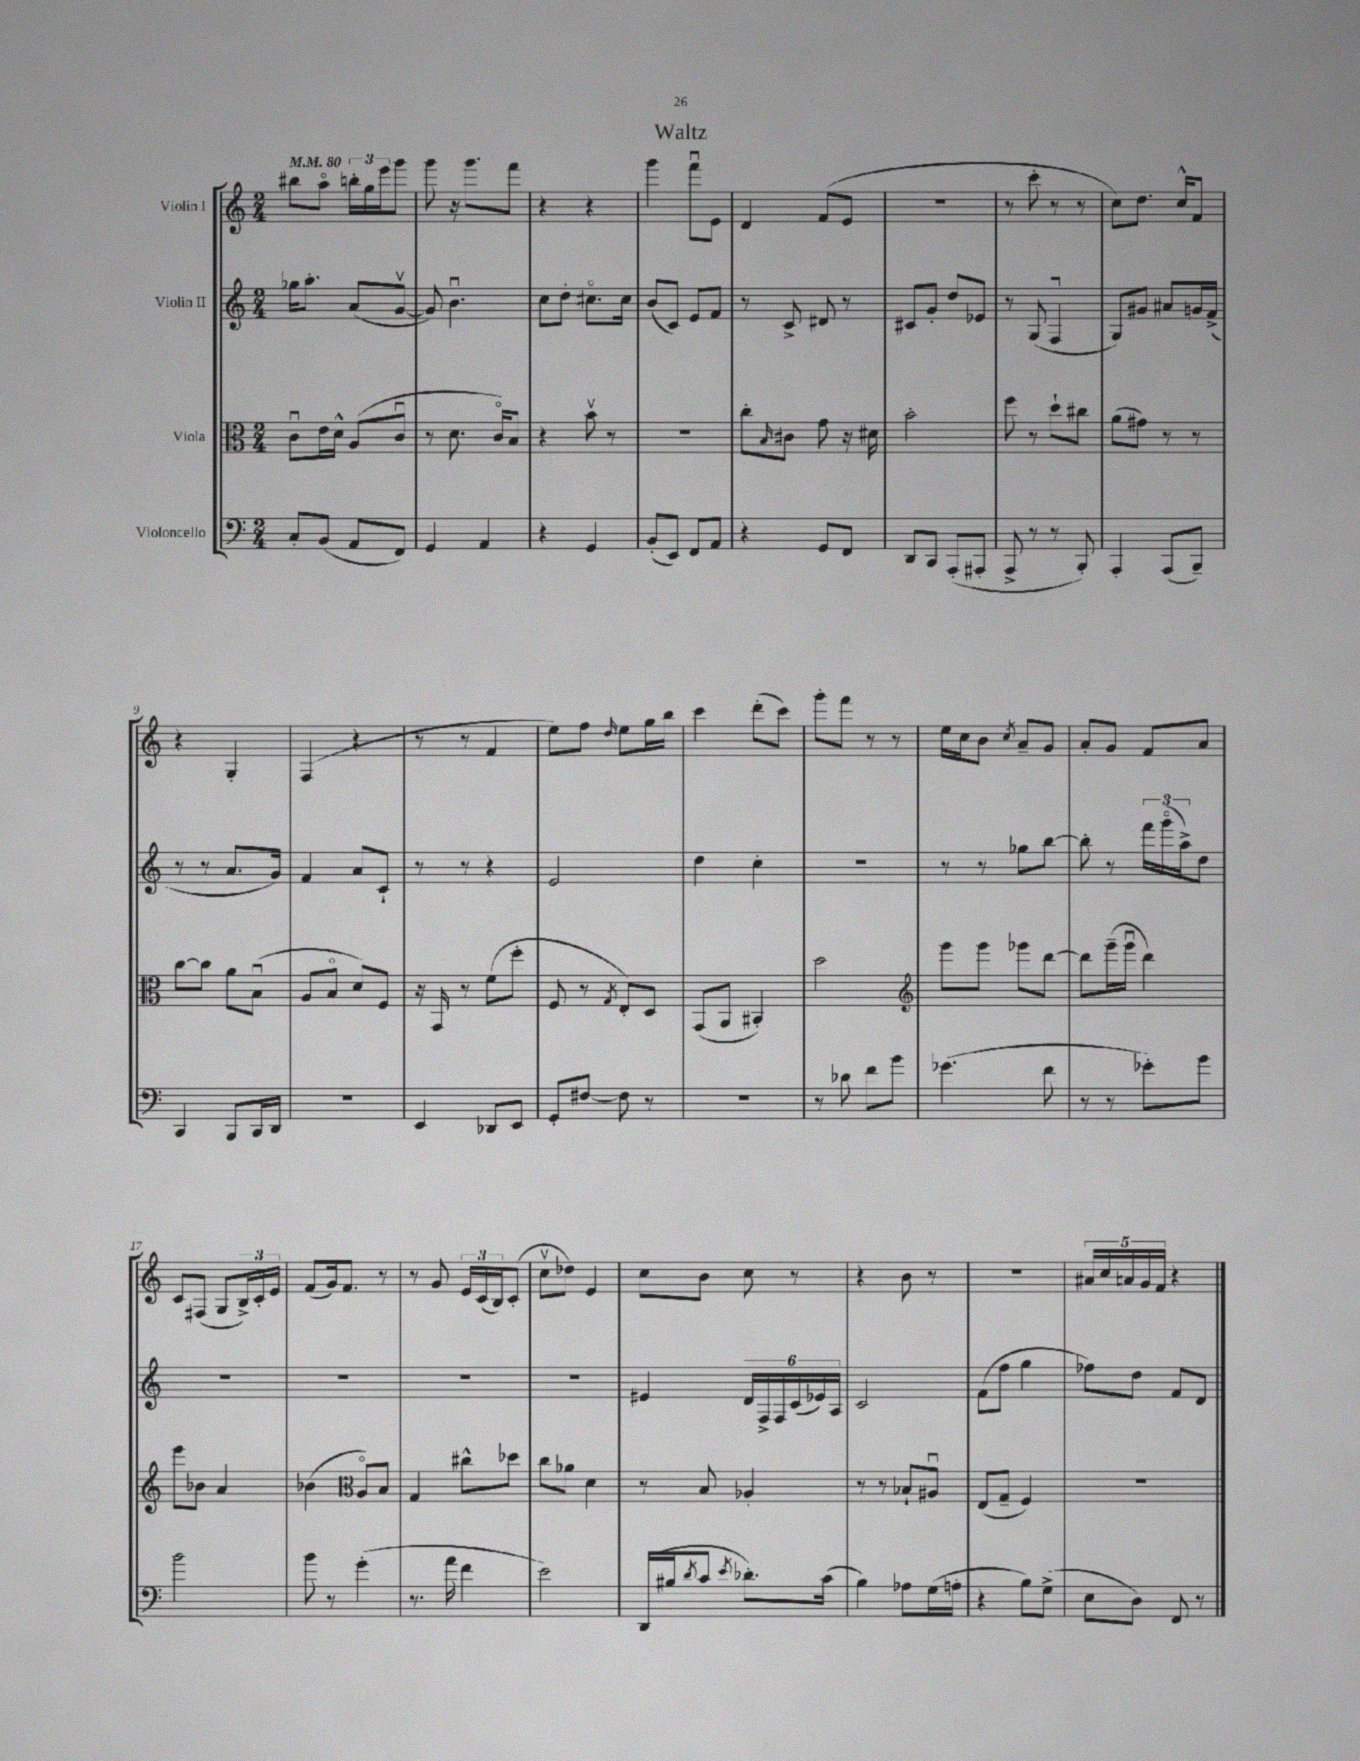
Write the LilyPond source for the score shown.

\header { title = "Waltz" }
<<
\new StaffGroup <<
\new Staff = "s0" \with { instrumentName = "Violin I" } {
    \clef treble \key c \major \numericTimeSignature \time 2/4 \tempo 4 = 80
    bis''8 a''8\flageolet \tuplet 3/2 { b''16-. g''16 e'''16 } g'''8 |
    g'''8 r16 g'''8. f'''8 |
    r4 r4 |
    g'''4 f'''8\downbow e'8 |
    d'4 f'8( e'8 |
    r2 |
    r8 c'''8-. r8 r8 |
    c''8) d''8. c''16-^ f'8 |
    r4 g4-. |
    f4( r4 |
    r8 r8 f'4 |
    e''8) f''8 \grace { d''16 } e''8 g''16 b''16 |
    c'''4 d'''8-.( c'''8) |
    g'''8-. f'''8 r8 r8 |
    e''16 c''16 b'8 \acciaccatura { c''8 } a'8-- g'8 |
    a'8-. g'8 f'8 a'8 |
    c'8 fis8( g8 \tuplet 3/2 { b16->) c'16-. e'16 } |
    f'8( g'16) f'8. r8 |
    r8 g'8 \tuplet 3/2 { e'16 c'16( b16) } c'8-.( |
    c''8\upbow des''8) e'4 |
    c''8 b'8 c''8 r8 |
    r4 b'8 r8 |
    R2 |
    \tuplet 5/4 { ais'16 c''16 a'16 g'16 f'16 } r4 \bar "|." |
}
\new Staff = "s1" \with { instrumentName = "Violin II" } {
    \clef treble \key c \major \numericTimeSignature \time 2/4
    ges''16 a''8.-. a'8( g'8~\upbow |
    g'8) b'4.\downbow |
    c''8 d''8-. cis''8.\flageolet cis''16 |
    b'8( c'8) e'8 f'8 |
    r8 c'8-> dis'8 r8 |
    cis'8 g'8-. d''8 ees'8 |
    r8 g8( f4\downbow |
    g8) gis'8 ais'8 g'16 f'16->( |
    r8 r8 a'8. g'16) |
    f'4 a'8 c'8-! |
    r8 r8 r4 |
    e'2 |
    d''4 c''4-. |
    r2 |
    r8 r8 ges''8 b''8~ |
    b''8-. r8 \tuplet 3/2 { f'''16 g'''16\flageolet( a''16->) } d''8 |
    R2 |
    R2 |
    R2 |
    R2 |
    eis'4 \tuplet 6/4 { d'16 f16-> f16 c'16( ees'16) a16 } |
    c'2 |
    f'8( f''8 g''4 |
    fes''8) d''8 f'8 d'8 \bar "|." |
}
\new Staff = "s2" \with { instrumentName = "Viola" } {
    \clef alto \key c \major \numericTimeSignature \time 2/4
    c'8\downbow e'16 d'16-^ a8( c'8\downbow |
    r8 d'8. c'16\flageolet) b8 |
    r4 b'8\upbow r8 |
    R2 |
    c''8-. \grace { b16 } cis'8 g'8 r16 dis'16 |
    b'2-. |
    f''8 r8 d''8-! cis''8 |
    a'8( gis'8) r8 r8 |
    c''8~ c''8 a'8 b8\downbow( |
    a8 b8\flageolet d'8) f8 |
    r16 g,16 r8 f'8( f''8-. |
    f8 r8 \acciaccatura { g8 } e8-.) d8 |
    g,8( a,8 bis,4-.) |
    d''2 |
    \clef treble g'''8 g'''8 ges'''8 d'''8~ |
    d'''8 g'''16--( g'''16\downbow d'''4) |
    e'''8 bes'8 a'4 |
    bes'4( \clef alto a8\flageolet) b8 |
    g4 cis''8-^ des''8 |
    c''8 aes'8 d'4 |
    r8 b8 aes4-. |
    r8 r8 bes8-! ais8\downbow |
    e8( g8-- f4) |
    r2 \bar "|." |
}
\new Staff = "s3" \with { instrumentName = "Violoncello" } {
    \clef bass \key c \major \numericTimeSignature \time 2/4
    c8-. b,8( a,8 f,8) |
    g,4 a,4 |
    r4 g,4 |
    b,8-.( e,8) f,8 a,8 |
    r4 g,8 f,8 |
    d,8 c,8 a,,8-.( ais,,8-. |
    a,,8-> r8 r8 b,,8-.) |
    a,,4-. a,,8( b,,8--) |
    c,4 b,,8 c,16 d,16 |
    r2 |
    e,4 des,8 e,8 |
    g,8-. fis8~ fis8 r8 |
    r2 |
    r8 des'8 f'8 b'8 |
    ges'4.( f'8 |
    r8 r8 ges'8-.) b'8 |
    b'2 |
    b'8 r8 g'4-.( |
    r8. a'16 f'4 |
    e'2) |
    d,16( bis16 \acciaccatura { d'8 } c'8 \acciaccatura { e'8 } des'8.-.) c'16( |
    b4) aes8 g16( a16-. |
    r4 b8) g8->( |
    e8 d8) f,8 r8 \bar "|." |
}
>>
>>
